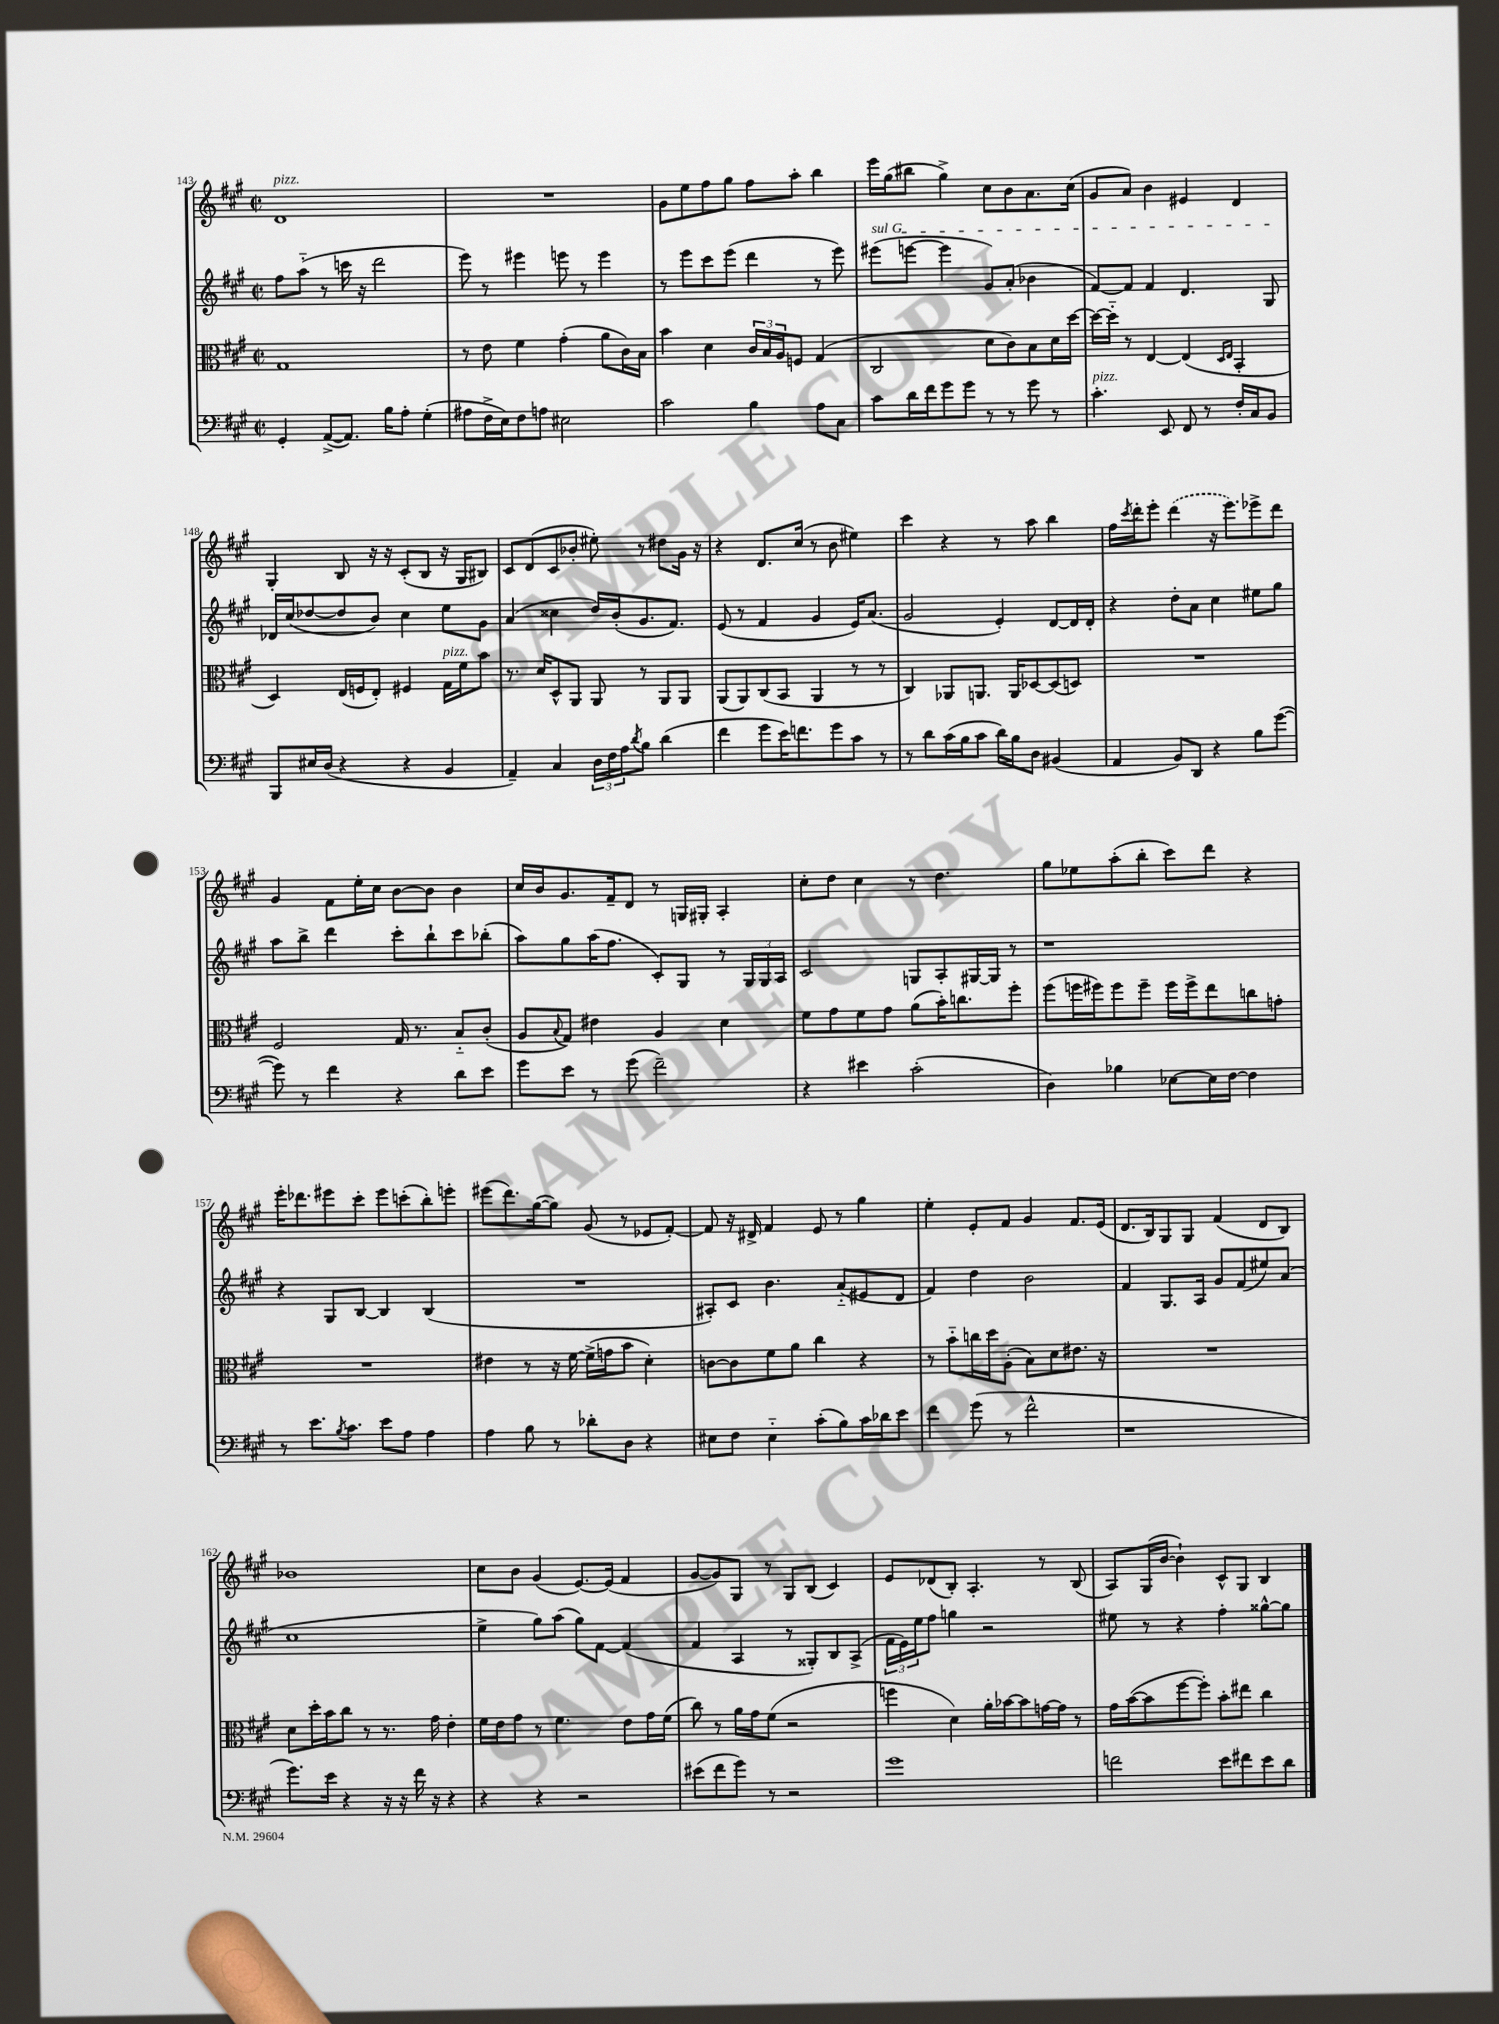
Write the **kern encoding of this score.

**kern	**kern	**kern	**kern
*part4	*part3	*part2	*part1
*staff4	*staff3	*staff2	*staff1
*clefF4	*clefC3	*clefG2	*clefG2
*k[f#c#g#]	*k[f#c#g#]	*k[f#c#g#]	*k[f#c#g#]
*M2/2	*M2/2	*M2/2	*M2/2
*met(c|)	*met(c|)	*met(c|)	*met(c|)
=143	=143	=143	=143
!	!	!	!LO:TX:a:i:t=pizz.
4GG#'/	1G#	8ff#\L	1d
.	.	(8aa\J	.
([8AA^/L	.	8r	.
8.AA/J])	.	16cccn\	.
.	.	16r	.
.	.	2ddd\	.
16B\KL	.	.	.
8A'\J	.	.	.
(4G#'\	.	.	.
=144	=144	=144	=144
8A#X\L	8r	8eee\)	1r
16F#^\L	8e\	8r	.
16E\J)	.	.	.
8F#\	4f#\	4eee#X\	.
8An\J	.	.	.
2E#X\	(4g#'\	8eeen\	.
.	.	8r	.
.	8a\L	4eee\	.
.	16c#\L)	.	.
.	16B\JJ	.	.
=145	=145	=145	=145
2c#\	4b\	8r	8g#\L
.	.	8eee\L	8ee\
.	4d\	8ccc#\	8ff#\
.	.	(8eee\J	8gg#\J
4B\	24c#/LL	4ddd\	8ff#\L
.	24B/	.	.
.	24A/J	.	.
.	8Fn/J	.	8aa'\J
8A\L	(4G#/	8r	4bb\
8C#\J	.	8eee\)	.
=146	=146	=146	=146
!	!	!LO:TX:a:i:t=sul G	!
8c#\L	2C#/	(8eee#X\L	16eee\LL
.	.	.	(16gg#\J
16d\L	.	[8eeen\J	8bb#X\J
16f#\J	.	.	.
8g#\	.	4eee\]	4gg#^\)
8g#\J	.	.	.
8r	8d\L	8g#/L)	8cc#\L
8r	8c#\)	(8a'/J	8b\
8g#\	8B\	4b-X\	8.a\
8r	16d\L	.	.
.	[16dd\JJ	.	(16cc#\Jk
=147	=147	=147	=147
!LO:TX:a:i:t=pizz.	!	!	!
4.c#'\	16dd\LL_	[8f#/L)	8g#/L
.	16dd\JJ]	.	.
.	8r	8f#/J]	8a/J)
.	[4E/	4f#/	4b\
8EE/	.	.	.
8FF#/	(4E/]	4.d/	4e#X/
8r	.	.	.
.	16qqD/LL	.	.
.	16qqE/JJ	.	.
16F#'/LL	4BB'/	.	4d/
16C#/J	.	.	.
8BB/J	.	8G#/	.
!!LO:LB:g=z
=148	=148	=148	=148
8BBB/L	4D/)	16d-X/LL	4G#'/
.	.	(16cc#/J	.
16E#X/L	.	[8dd-X/	.
(16D/JJ	.	.	.
4r	(16E/LL	8dd-/]	8B/
.	16Fn/J	.	.
.	8E'/J)	8b/J)	16r
.	.	.	16r
4r	4F#X/	4cc#\	(8c#'/L
.	.	.	8B/J
!	!LO:TX:a:i:t=pizz.	!	!
4BB/	16G#\LL	8ee\L	16r
.	16f#\J	.	16G#/KL
.	8b\J	8g#\J	8B#X/J)
=149	=149	=149	=149
4AA~/)	8.r	(4a/	8c#/L
.	.	.	(8d/
.	16d/KL	.	.
4C#/	8D^^/	4cc##X\	8c#/
.	8AA/J	.	8b-X'/J
24D\LL	8AA/	16dd/LL)	8ee#X'\)
24F#\	.	.	.
.	.	(16b'/J	.
24A\J	.	.	.
8qd/	.	.	.
8B\J	8r	8.g#/	8r
(4d\	8AA/L	.	8dd#X\L
.	.	8.f#/J)	.
.	8AA/J	.	16g#\Jk
.	.	.	16r
=150	=150	=150	=150
4f#\	(8AA/L	(8e/	4r
.	8AA/)	8r	.
8g#\L	(8C#/	4f#/	8.d/L
16e\K)	8BB/J	.	.
8.fn\	.	.	(16cc#/Jk
.	4AA/	4g#/	8r
8g#\	.	.	8b\
8c#\J	8r	16e/KL)	4ee#X\)
.	.	(8.a/J	.
8r	8r	.	.
=151	=151	=151	=151
8r	4C#/)	2g#/	4ccc#\
8d\L	.	.	.
(16c#\L	8AA-X/L	.	4r
16B\J	.	.	.
8c#\J	8.AAn/J	.	.
16d\LL)	.	4e'/)	8r
16B\J	16AA/KL	.	.
8D\J	[8D-X/	.	8aa\
(4BB#X/	(8D-/]	[8d/L	4bb\
.	8Dn/J)	16d/L]	.
.	.	16d'/JJ	.
=152	=152	=152	=152
4AA/	1r	4r	16ff#\LL
.	.	.	8qccc#/
.	.	.	16ddd'\J
.	.	.	8eee'\J
8BB/L)	.	8dd'\L	(4ddd\
8DD/J	.	8a\J	.
4r	.	4cc#\	16r
.	.	.	8.eee\L)
8B\L	.	8ee#X\L	8eee-X^\
([8g#\J	.	8gg#\J	8ddd\J
!!LO:LB:g=z
=153	=153	=153	=153
8g#\])	2F#/	8aa\L	4g#/
8r	.	8bb^\J	.
4f#\	.	4ddd\	8f#\L
.	.	.	16ee'\L
.	.	.	16cc#\JJ
4r	16G#/	8ccc#'\L	[8b\L
.	8.r	.	.
.	.	8bb`\	8b\J]
8d\L	8B/L	8ccc#\	4b\
8e\J	(8c#'/J	(8bb-X'\J	.
=154	=154	=154	=154
8g#\L	8A/L	8aa\L)	16cc#/LL
.	.	.	16b/J
.	8qqB/	.	.
8e\J	8G#/J)	8gg#\	8.g#/
8r	4e#X\	(16aa\K	.
.	.	8.ff#\J	16f#~/k
(8g#\	.	.	8d/J
2f#~\)	4A/	8c#'/L)	8r
.	.	8G#/J	16Gn/LL
.	.	.	16G#X'/JJ
.	4d\	8r	4A'/
.	.	24G#/LL	.
.	.	24G#/	.
.	.	24A/JJ	.
=155	=155	=155	=155
4r	8f#\L	2c#/	8cc#'\L
.	8g#\	.	8dd\J
4e#X\	8f#\	.	4cc#\
.	8g#\J	.	.
(2c#'\	(8a\L	8Gn/L	8r
.	16b'\K)	8A'/	4.dd\
.	8.ccn\	.	.
.	.	[16G#X/L	.
.	.	16G#/JJ]	.
.	8ff#'\J	8r	.
=156	=156	=156	=156
4D\)	(8ff#\L	1r	8gg#\L
.	16ffn\L	.	8ee-X\
.	16ff#X\J)	.	.
4B-X\	8ff#\	.	(8aa'\
.	8ff#~\J	.	8bb'\J
[8E-X\L	16ff#\LL	.	8ccc#\L)
.	16ff#^\J	.	.
16E-\L]	8ee\	.	8ddd\J
[16F#\JJ	.	.	.
4F#\]	8ccn\	.	4r
.	8gn'\J	.	.
!!LO:LB:g=z
=157	=157	=157	=157
8r	1r	4r	16eee'\KL
.	.	.	8.ddd-X\
8.e\L	.	.	.
.	.	8G#/L	8eee#X\
8qB/	.	.	.
8.c#\J	.	.	.
.	.	[8B/J	8ccc#'\J
8e\L	.	4B/]	8eee#\L
8A\J	.	.	(8cccn'\
4A\	.	(4B/	8bb'\)
.	.	.	8eeen'\J
=158	=158	=158	=158
4A\	4e#X\	1r	(8eee#X\L
.	.	.	8.ddd\)
8B\	8r	.	.
.	.	.	([16gg#\k
8r	16r	.	8gg#\J])
.	[16f#\	.	.
8d-X'\L	(16f#^\LL]	.	(8g#/
.	16gn\J	.	.
8D\J	8b\J	.	8r
4r	4d'\)	.	8e-X/L
.	.	.	[8f#'/J)
=159	=159	=159	=159
8E#X\L	[8cn\L	8A#X'/L)	8f#/]
8F#\J	8c\]	8c#/J	16r
.	.	.	16d#X^/
4E#\	8f#\	4.b\	4f#/
.	8a\J	.	.
(8c#'\L	4cc#\	.	8e/
8B\)	.	(8a/L	8r
16c#\L	4r	8e#X/	4gg#\
16d-X\J	.	.	.
8e\J	.	8d/J	.
=160	=160	=160	=160
4f#\	8r	4f#/)	4ee'\
.	8b\L	.	.
(8g#\	16ccn\L	4dd\	8e'/L
.	16dd\J	.	.
8r	(8A'\J	.	8f#/J
2f#^^\	8B\L)	2b\	4g#/
.	8d\	.	.
.	8.e#X\J	.	8.f#/L
.	16r	.	(16e/Jk
=161	=161	=161	=161
1r	1r	4f#/	8.d/L
.	.	.	16B/k)
.	.	8.G#/L	8G#/
.	.	.	8G#/J
.	.	16A/Jk	.
.	.	8g#/L	(4f#/
.	.	(8f#/	.
.	.	8ee#X/)	8d/L
.	.	(8a/J	8B/J)
!!LO:LB:g=z
=162	=162	=162	=162
8.g#\L)	8d\L	1cc#	1b-X
.	16dd'\L	.	.
16e\Jk	16b\J	.	.
4r	8cc#\J	.	.
.	8r	.	.
16r	8.r	.	.
16r	.	.	.
16f#\	.	.	.
16r	16g#\	.	.
4r	4e'\	.	.
=163	=163	=163	=163
4r	16f#\LL	4ee^\	8cc#\L
.	16e\J	.	.
.	8g#\J	.	8b\J
4r	8r	8gg#\L)	(4g#/
.	4.f#\	(8aa\J	.
2r	.	8gg#\L)	[8.e/L)
.	.	[8f#\J	.
.	.	.	(16e/Jk]
.	8e\L	(4f#/]	4f#/
.	16g#\L	.	.
.	(16f#\JJ	.	.
=164	=164	=164	=164
(8e#X\L	8cc#\)	4f#/	[8g#/L
8f#\	8r	.	8g#/])
8g#\J)	16a\LL	4A/	8G#/J
.	16g#\J	.	.
8r	(8f#\J	.	8r
2r	2r	8r	8G#/L
.	.	8G##X'/L)	(8B/J
.	.	8B/	4c#/)
.	.	(8A^/J	.
=165	=165	=165	=165
1g#	4ffn\	24f#\LL	8e/L
.	.	24e\)	.
.	.	24ee\J	.
.	.	8ff#\J	(8d-X/
.	4d\)	4ggn\	8B'/J)
.	.	.	4.A'/
.	16a'\LL	2r	.
.	[16b-X\J	.	.
.	8b-\]	.	.
.	[16gn\L	.	8r
.	16g\JJ]	.	.
.	8r	.	(8B/
=166	=166	=166	=166
2fn\	16g#\LL	8ee#X\	8A/L)
.	([16b\J	.	.
.	8b\]	8r	(16G#/L
.	.	.	[16b/JJ
.	[8ff#\	4r	4b`\])
.	8ff#'\J])	.	.
8e\L	8b'\L	4ff#'\	8c#^^/L
8f#X\	8ee#X\J	.	8G#/J
8e\	4cc#\	[8gg##X^^\L	4B/
8d\J	.	8gg##\J]	.
==	==	==	==
*-	*-	*-	*-
